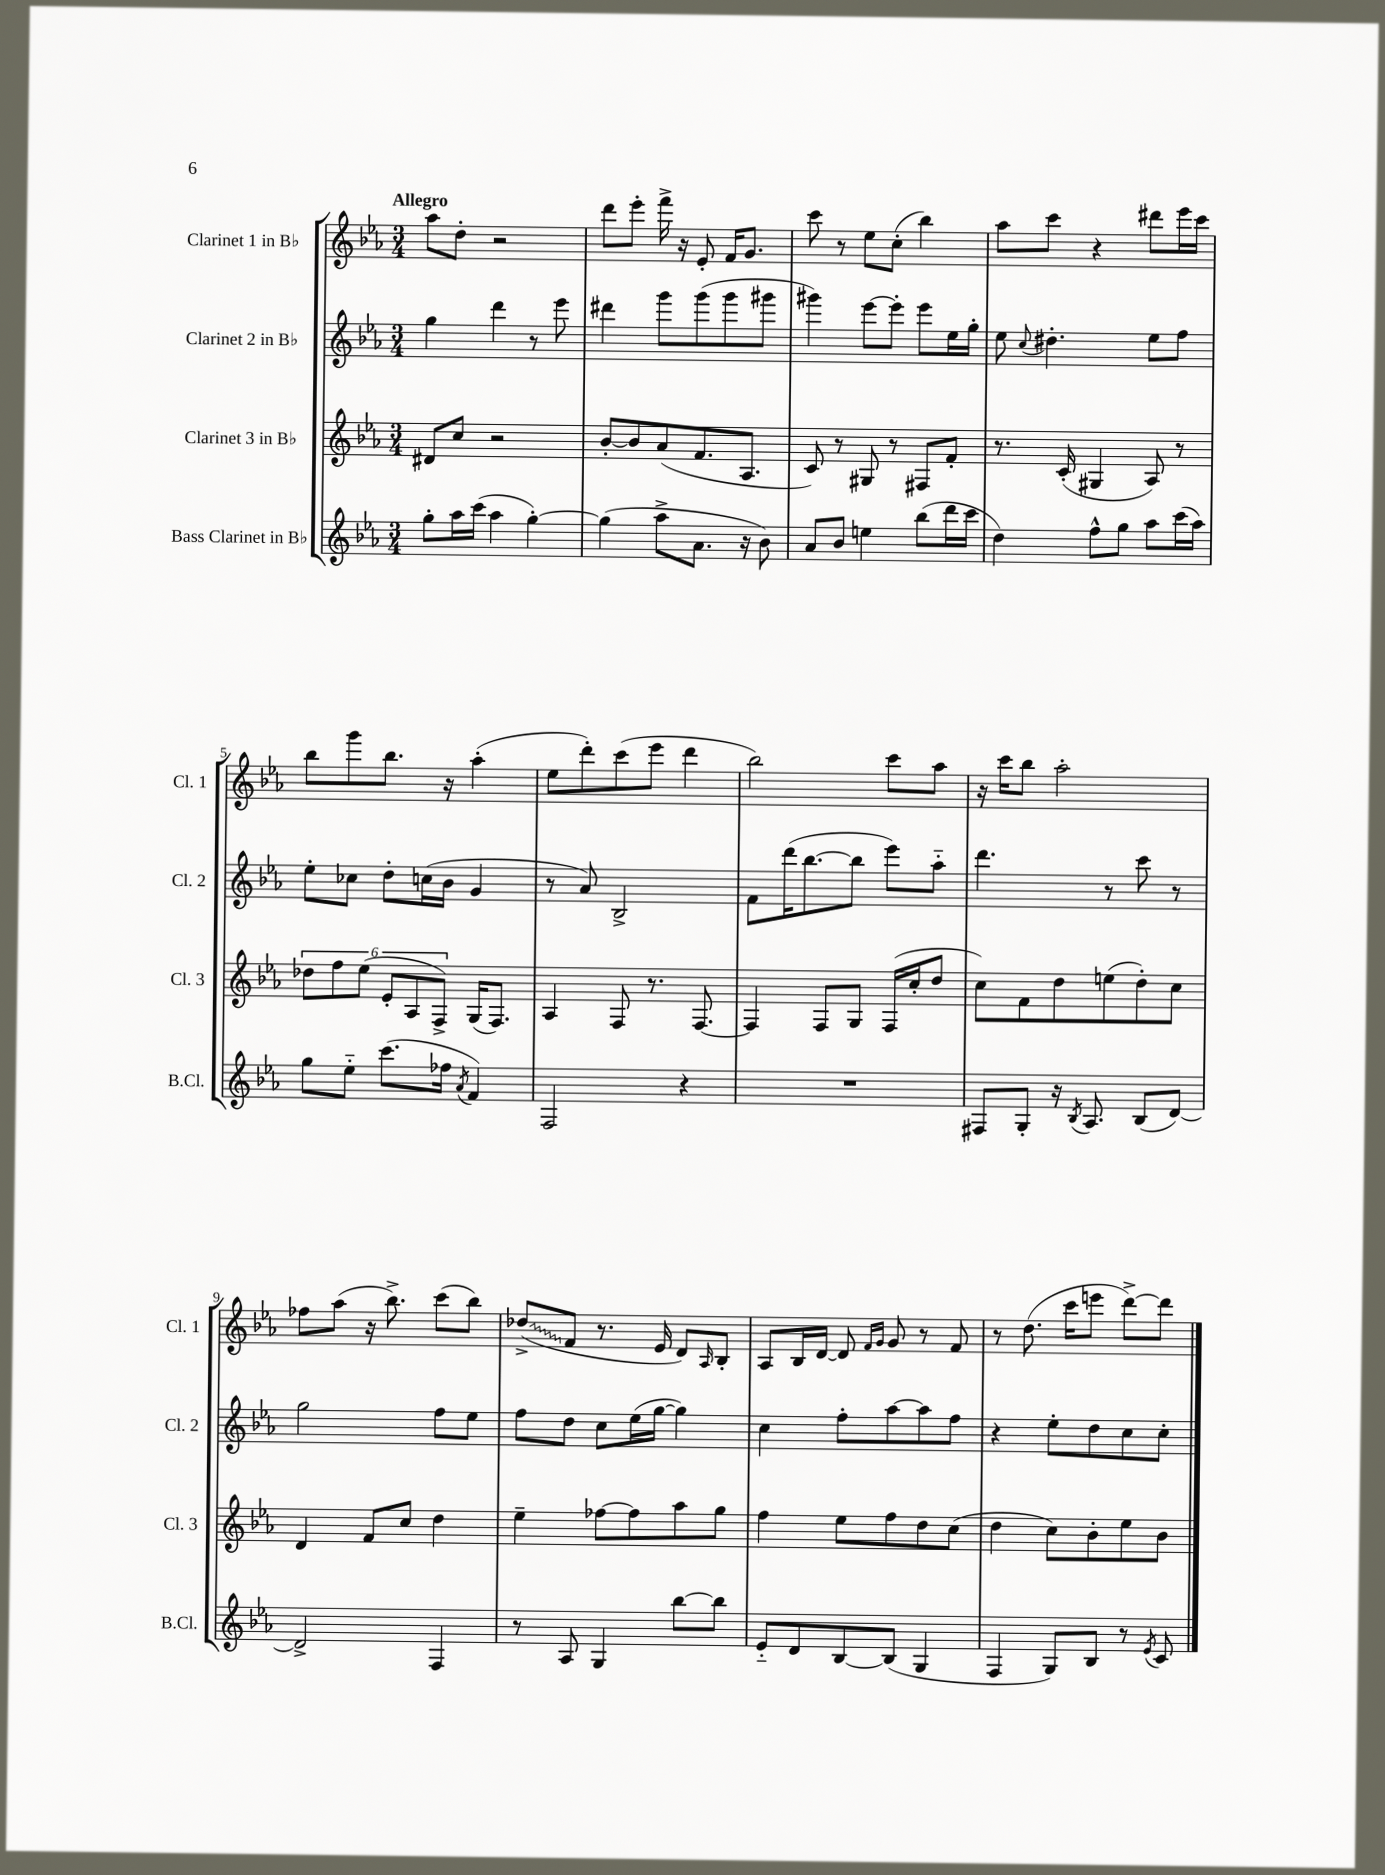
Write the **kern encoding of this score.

**kern	**kern	**kern	**kern
*staff4	*staff3	*staff2	*staff1
*clefG2	*clefG2	*clefG2	*clefG2
*k[b-e-a-]	*k[b-e-a-]	*k[b-e-a-]	*k[b-e-a-]
*M3/4	*M3/4	*M3/4	*M3/4
8gg'	8d#	4gg	8aa-
16aa-	8cc	.	8dd'
(16ccc	.	.	.
4aa-	2r	4ddd	2r
[4gg')	.	8r	.
.	.	8eee-	.
=	=	=	=
(4gg]	[8b-'	4ddd#	8ddd
.	8b-]	.	8eee-'
8aa-^	(8a-	8ggg	16fff^
.	.	.	16r
8.a-	8.f	(8ggg	8e-'
.	.	8ggg	16f
16r	8.A-	.	8.g
8b-)	.	8ggg#	.
=	=	=	=
8a-	8c)	4ggg#)	8ccc
8b-	8r	.	8r
4ee	8G#	[8eee-	8ee-
.	8r	8eee-']	(8cc'
(8bb-	8F#	8eee-	4bb-)
16ddd	8f'	16ee-	.
16ccc	.	16gg'	.
=	=	=	=
4dd)	8.r	8ee-	8aa-
.	.	8qqcc	.
.	.	4.dd#'	8ccc
.	(16c'	.	.
8ff^^	4G#	.	4r
8gg	.	.	.
8aa-	8A-)	8ee-	8ddd#
(16ccc	8r	8ff	16eee-
16aa-)	.	.	16ccc
=	=	=	=
8gg	12dd-	8ee-'	8bb-
.	12ff	.	.
8ee-'~	.	8cc-	8ggg
.	(12ee-	.	.
(8.ccc	12e-'	8dd'	8.bb-
.	12A-	.	.
.	.	(16cc	.
.	12F^)	.	.
16ff-	.	16b-	16r
8qa-	.	.	.
4f)	(16G	4g	(4aa-'
.	8.F)	.	.
=	=	=	=
2F	4A-	8r	8ee-
.	.	8a-)	8ddd')
.	8F	2B-^	(8ccc
.	8.r	.	8eee-
4r	.	.	4ddd
.	[8.F	.	.
=	=	=	=
2.r	4F]	8f	2bb-)
.	.	(16ddd	.
.	.	[8.bb-	.
.	8F	.	.
.	8G	8bb-]	.
.	(16F	8eee-)	8ccc
.	16cc'	.	.
.	8dd	8aa-'~	8aa-
=	=	=	=
8F#	8cc)	4.ddd	16r
.	.	.	16ccc
8G'	8f	.	8bb-
16r	8dd	.	2aa-'
8qB-	.	.	.
8.A-	.	.	.
.	(8ee	8r	.
(8B-	8dd')	8ccc	.
[8d)	8cc	8r	.
=	=	=	=
2d^]	4d	2gg	8ff-
.	.	.	(8aa-
.	8f	.	16r
.	.	.	8.bb-^)
.	8cc	.	.
4F	4dd	8ff	(8ccc
.	.	8ee-	8bb-)
=	=	=	=
8r	4ee-~	8ff	(8dd-^
8A-	.	8dd	8f
4G	[8ff-	8cc	8.r
.	8ff-]	(16ee-	.
.	.	[16gg	16e-
[8bb-	8aa-	4gg])	8d)
.	.	.	16qqA-
8bb-]	8gg	.	8B-'
=	=	=	=
8e-'~	4ff	4cc	8A-
8d	.	.	16B-
.	.	.	[16d
[8B-	8ee-	8ff'	8d]
.	.	.	16qqf
.	.	.	16qqg
(8B-]	8ff	[8aa-	8g
4G	8dd	8aa-]	8r
.	(8cc	8ff	8f
=	=	=	=
4F	4dd	4r	8r
.	.	.	(8.dd
8G)	8cc)	8ee-'	.
.	.	.	16ccc
8B-	8b-'	8dd	8eee
8r	8ee-	8cc	[8ddd^)
8qe-	.	.	.
8c	8b-	8cc'	8ddd]
==	==	==	==
*-	*-	*-	*-
